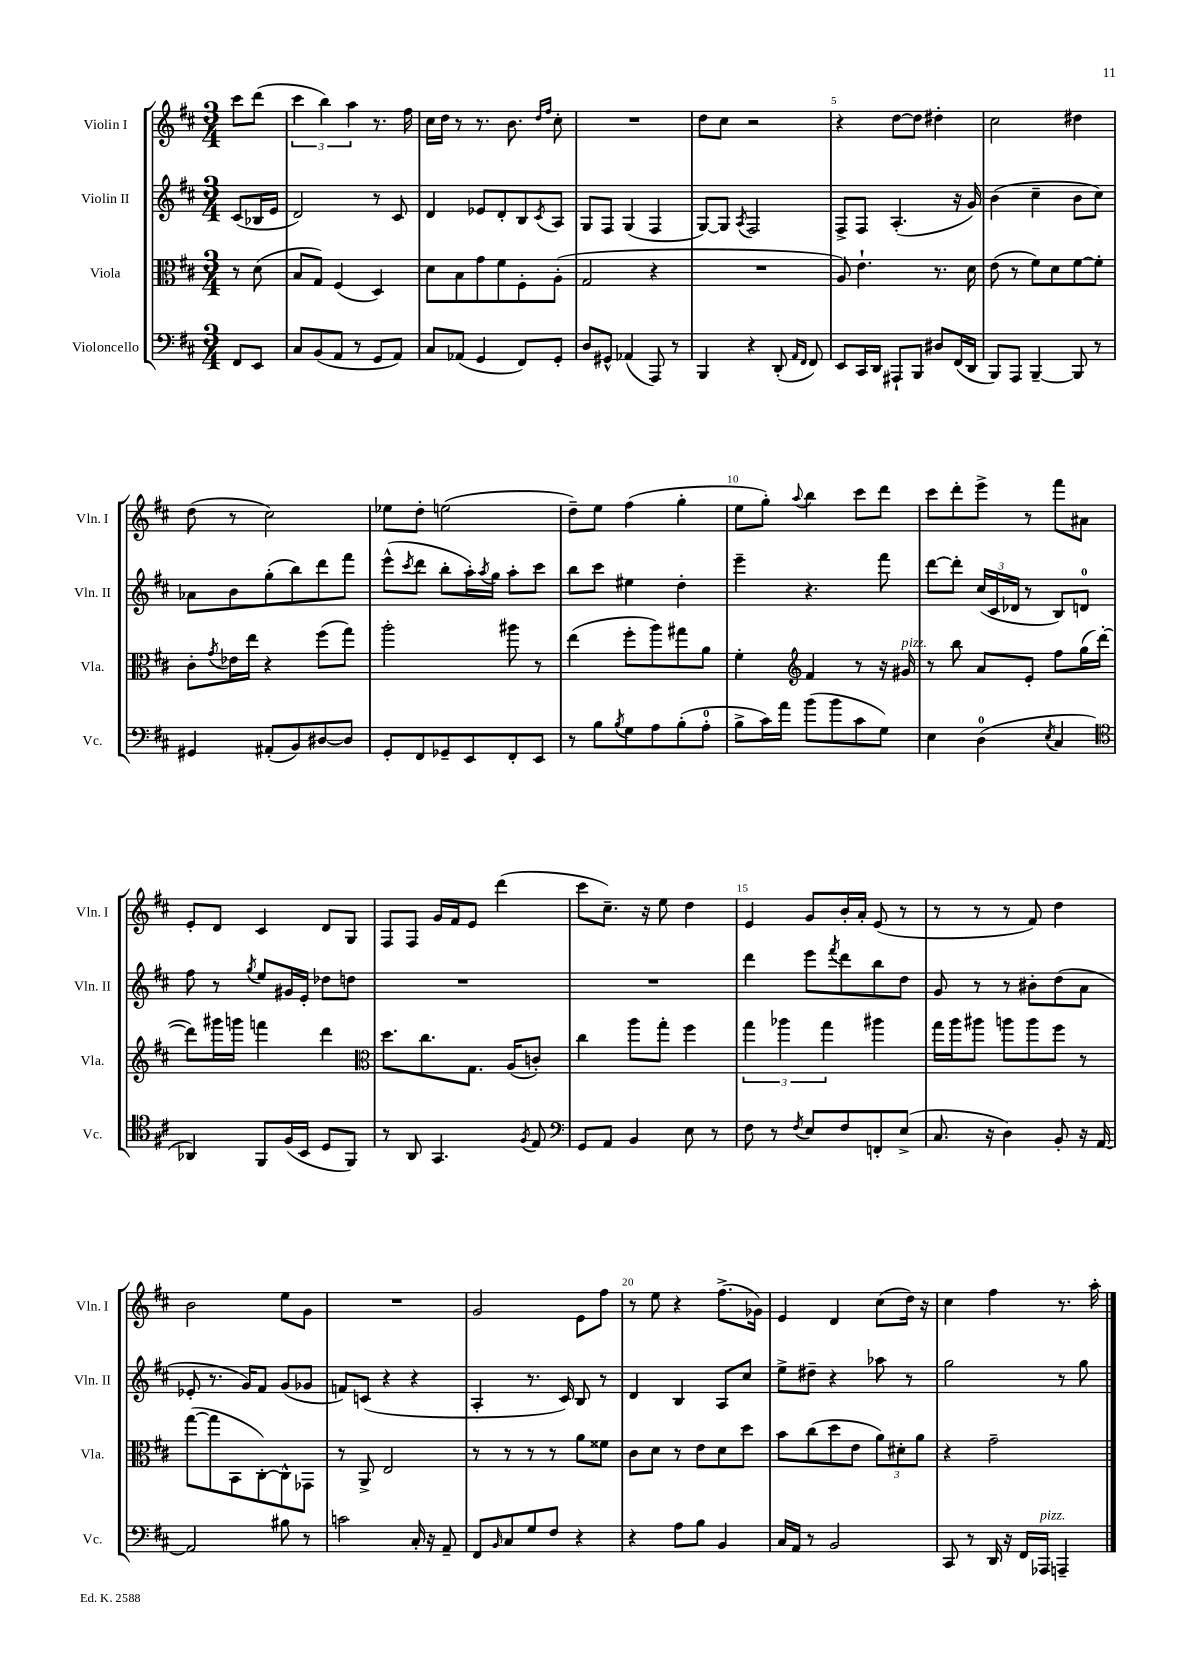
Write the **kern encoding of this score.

**kern	**kern	**kern	**kern
*part4	*part3	*part2	*part1
*staff4	*staff3	*staff2	*staff1
*I"Violoncello	*I"Viola	*I"Violin II	*I"Violin I
*I'Vc.	*I'Vla.	*I'Vln. II	*I'Vln. I
*clefF4	*clefC3	*clefG2	*clefG2
*k[f#c#]	*k[f#c#]	*k[f#c#]	*k[f#c#]
*M3/4	*M3/4	*M3/4	*M3/4
=	=	=	=
8FF#/L	8r	(8c#/L	8ccc#\L
8EE/J	(8d\	16B-X/L	(8ddd\J
.	.	16e/JJ	.
=1	=1	=1	=1
8C#/L	8B/L	2d/)	6ccc#\
(8BB/	8G/J)	.	.
.	.	.	6bb\)
8AA/J	(4F#/	.	.
.	.	.	6aa\
8r	.	.	.
8GG/L	4D/)	8r	8.r
8AA/J)	.	8c#/	.
.	.	.	16ff#\
=2	=2	=2	=2
8C#/L	8d\L	4d/	16cc#\LL
.	.	.	16dd\JJ
(8AA-X/J	8B\	.	8r
4GG/	8g\	8e-X/L	8.r
.	8f#\	8d'/	.
.	.	.	8.b\
8FF#/L)	8F#'\	8B/	.
.	.	.	16qqdd/LL
.	.	8qc#/	16qqff#/JJ
8GG'/J	(8A'\J	8A/J	8cc#'\
=3	=3	=3	=3
8D/L	2G/	8G/L	2.r
8GG#X^^/J	.	8F#/J	.
(4AA-X/	.	(4G/	.
8AAA/)	4r	4F#/	.
8r	.	.	.
=4	=4	=4	=4
4BBB/	2.r	[8G/L)	8dd\L
.	.	8G/J]	8cc#\J
.	.	8qA/	.
4r	.	2F#/	2r
(8DD'/	.	.	.
16qqAA/LL	.	.	.
16qqFF#/JJ	.	.	.
8FF#/)	.	.	.
=5	=5	=5	=5
8EE/L	8A/)	8F#^/L	4r
16CC#/L	4.e`\	8F#/J	.
16DD/JJ	.	.	.
8AAA#X`/L	.	(4.A'/	[8dd\L
8BBB/J	.	.	8dd\J]
8D#X/L	8.r	.	4dd#X'\
(16FF#/L	.	16r	.
16DD/JJ	16d\	16g/)	.
=6	=6	=6	=6
8BBB/L)	(8e\	(4b\	2cc#\
8AAA/J	8r	.	.
[4BBB~/	8f#\L)	4cc#~\	.
.	8d\	.	.
8BBB/]	[8f#\	8b\L	4dd#X\
8r	8f#'\J]	8cc#\J)	.
!!LO:LB:g=z
=7	=7	=7	=7
4GG#X/	8c#'\L	8a-X\L	(8dd\
.	8qg/	.	.
.	16e-X\L	8b\	8r
.	16ee\JJ	.	.
(8AA#X'/L	4r	(8gg'\	2cc#\)
8BB/)	.	8bb\)	.
[8D#X/	(8ff#\L	8ddd\	.
8D#/J]	8gg\J)	8fff#\J	.
=8	=8	=8	=8
8GG'/L	2aa'\	(8eee^^\L	8ee-X\L
.	.	8qccc#/	.
8FF#/	.	8ddd\J	8dd'\J
8GG-X~/	.	8bb'\L	(2een\
8EE/	.	16aa'\L)	.
.	.	8qaa/	.
.	.	16gg\JJ	.
8FF#'/	8aa#X\	8aa'\L	.
8EE/J	8r	8ccc#\J	.
=9	=9	=9	=9
8r	(4ee\	8bb\L	8dd~\L)
8B\L	.	8ccc#\J	8ee\J
8qB/	.	.	.
8G\	8ff#'\L	4ee#X\	(4ff#\
8A\	8aa\)	.	.
(8B'\	8gg#X\	4dd'\	4gg'\
8A'\J	8a\J	.	.
=10	=10	=10	=10
8B^\L	4f#'\	4eee~\	8ee\L
16c#\L)	.	.	8gg'\J)
16a\JJ	.	.	.
*	*clefG2	*	*
.	.	.	8qqaa/
(8b\L	4f#/	4.r	4bb\
8b\	.	.	.
8c#\	8r	.	8ccc#\L
8G\J)	16r	8fff#\	8ddd\J
!	!LO:TX:a:i:t=pizz.	!	!
.	16g#X/	.	.
=11	=11	=11	=11
4E\	8r	[8ddd\L	8ccc#\L
.	8bb\	8ddd'\J]	8ddd'\
(4D\	8a/L	(24cc#/LL	8eee^\J
.	.	24c#/	.
.	.	24d-X/JJ	.
.	8e'/J	8r	8r
8qE/	.	.	.
4C#/	8ff#\L	8B/L)	8fff#\L
.	(16gg\L	8dn/J	8a#X\J
.	[16ddd'\JJ	.	.
!!LO:LB:g=z
=12	=12	=12	=12
*clefC4	*	*	*
4AA-X/)	8ddd\L])	8ff#\	8e'/L
.	16ggg#X\L	8r	8d/J
.	16gggn\JJ	.	.
.	.	8qgg/	.
8FF#/L	4fffn\	8ee/L	4c#/
(16F#/L	.	16g#X/L	.
16BB/JJ	.	16e'/JJ	.
8D/L	4ddd\	8dd-X\L	8d/L
8FF#/J)	.	8ddn\J	8G/J
=13	=13	=13	=13
*	*clefC3	*	*
8r	8.dd\L	2.r	8F#/L
8AA/	.	.	8F#/J
.	8.cc#\	.	.
4.GG/	.	.	16g/LL
.	.	.	16f#/J
.	8.G\J	.	8e/J
.	.	.	(4ddd\
.	(16A/KL	.	.
8qF#/	.	.	.
8E/	8cn'/J)	.	.
=14	=14	=14	=14
*clefF4	*	*	*
8GG/L	4cc#\	2.r	8ccc#\L
8AA/J	.	.	8.cc#~\J)
4BB/	8aa\L	.	.
.	.	.	16r
.	8gg'\J	.	8ee\
8E\	4ff#\	.	4dd\
8r	.	.	.
=15	=15	=15	=15
8F#\	6gg\	4ddd\	4e/
8r	.	.	.
.	6aa-X\	.	.
8qF#/	.	.	.
8E/L	.	8eee\L	8g/L
.	6gg\	.	.
.	.	8qfff#/	.
8F#/	.	8ddd\	16b'/L
.	.	.	16a'/JJ
8FFn'/	4aa#X\	8bb\	(8e/
(8E^/J	.	8dd\J	8r
=16	=16	=16	=16
8.C#/	16gg\LL	8g/	8r
.	16aa\J	.	.
.	8aa#X\J	8r	8r
16r	.	.	.
4D\)	8aan\L	8r	8r
.	8aa\	8b#X'\L	8f#/)
8BB'/	8ff#\J	(8dd\	4dd\
16r	8r	8a\J	.
[16AA/	.	.	.
!!LO:LB:g=z
=17	=17	=17	=17
2AA/]	([8gg\L	8e-X'/	2b\
.	8gg\]	8.r	.
.	8BB\	.	.
.	.	16g/KL)	.
.	[8C#'\)	8f#/J	.
8B#X\	8C#^^\]	(8g/L	8ee\L
8r	8GG-X\J	8g-X/J	8g\J
=18	=18	=18	=18
2cn\	8r	8fn/L)	2.r
.	8AA^/	(8cn/J	.
.	2E/	4r	.
16C#'/	.	4r	.
16r	.	.	.
8AA~/	.	.	.
=19	=19	=19	=19
8FF#/L	8r	4A'/	2g/
16qqBB/	.	.	.
8C#/	8r	.	.
8G/	8r	8.r	.
8F#/J	8r	.	.
.	.	16c#/)	.
4r	8a\L	8B/	8e\L
.	8f##X\J	8r	8ff#\J
=20	=20	=20	=20
4r	8c#\L	4d/	8r
.	8d\J	.	8ee\
8A\L	8r	4B/	4r
8B\J	8e\L	.	.
4BB/	8d\	8A/L	(8.ff#^\L
.	8dd\J	8cc#/J	.
.	.	.	16g-X\Jk)
=21	=21	=21	=21
16C#/LL	8b\L	8ee^\L	4e/
16AA/JJ	.	.	.
8r	(8cc#\	8dd#X~\J	.
2BB/	8dd\	4r	4d/
.	8e\J	.	.
.	12a\L)	8aa-X\	(8cc#\L
.	12d#X'\	.	.
.	.	8r	16dd\Jk)
.	12a\J	.	.
.	.	.	16r
=22	=22	=22	=22
8CC#/	4r	2gg\	4cc#\
8r	.	.	.
16DD/	2g~\	.	4ff#\
16r	.	.	.
16FF#/LL	.	.	.
!LO:TX:a:i:t=pizz.	!	!	!
16AAA-X/JJ	.	.	.
4AAAn~/	.	8r	8.r
.	.	8gg\	.
.	.	.	16aa'\
==	==	==	==
*-	*-	*-	*-
